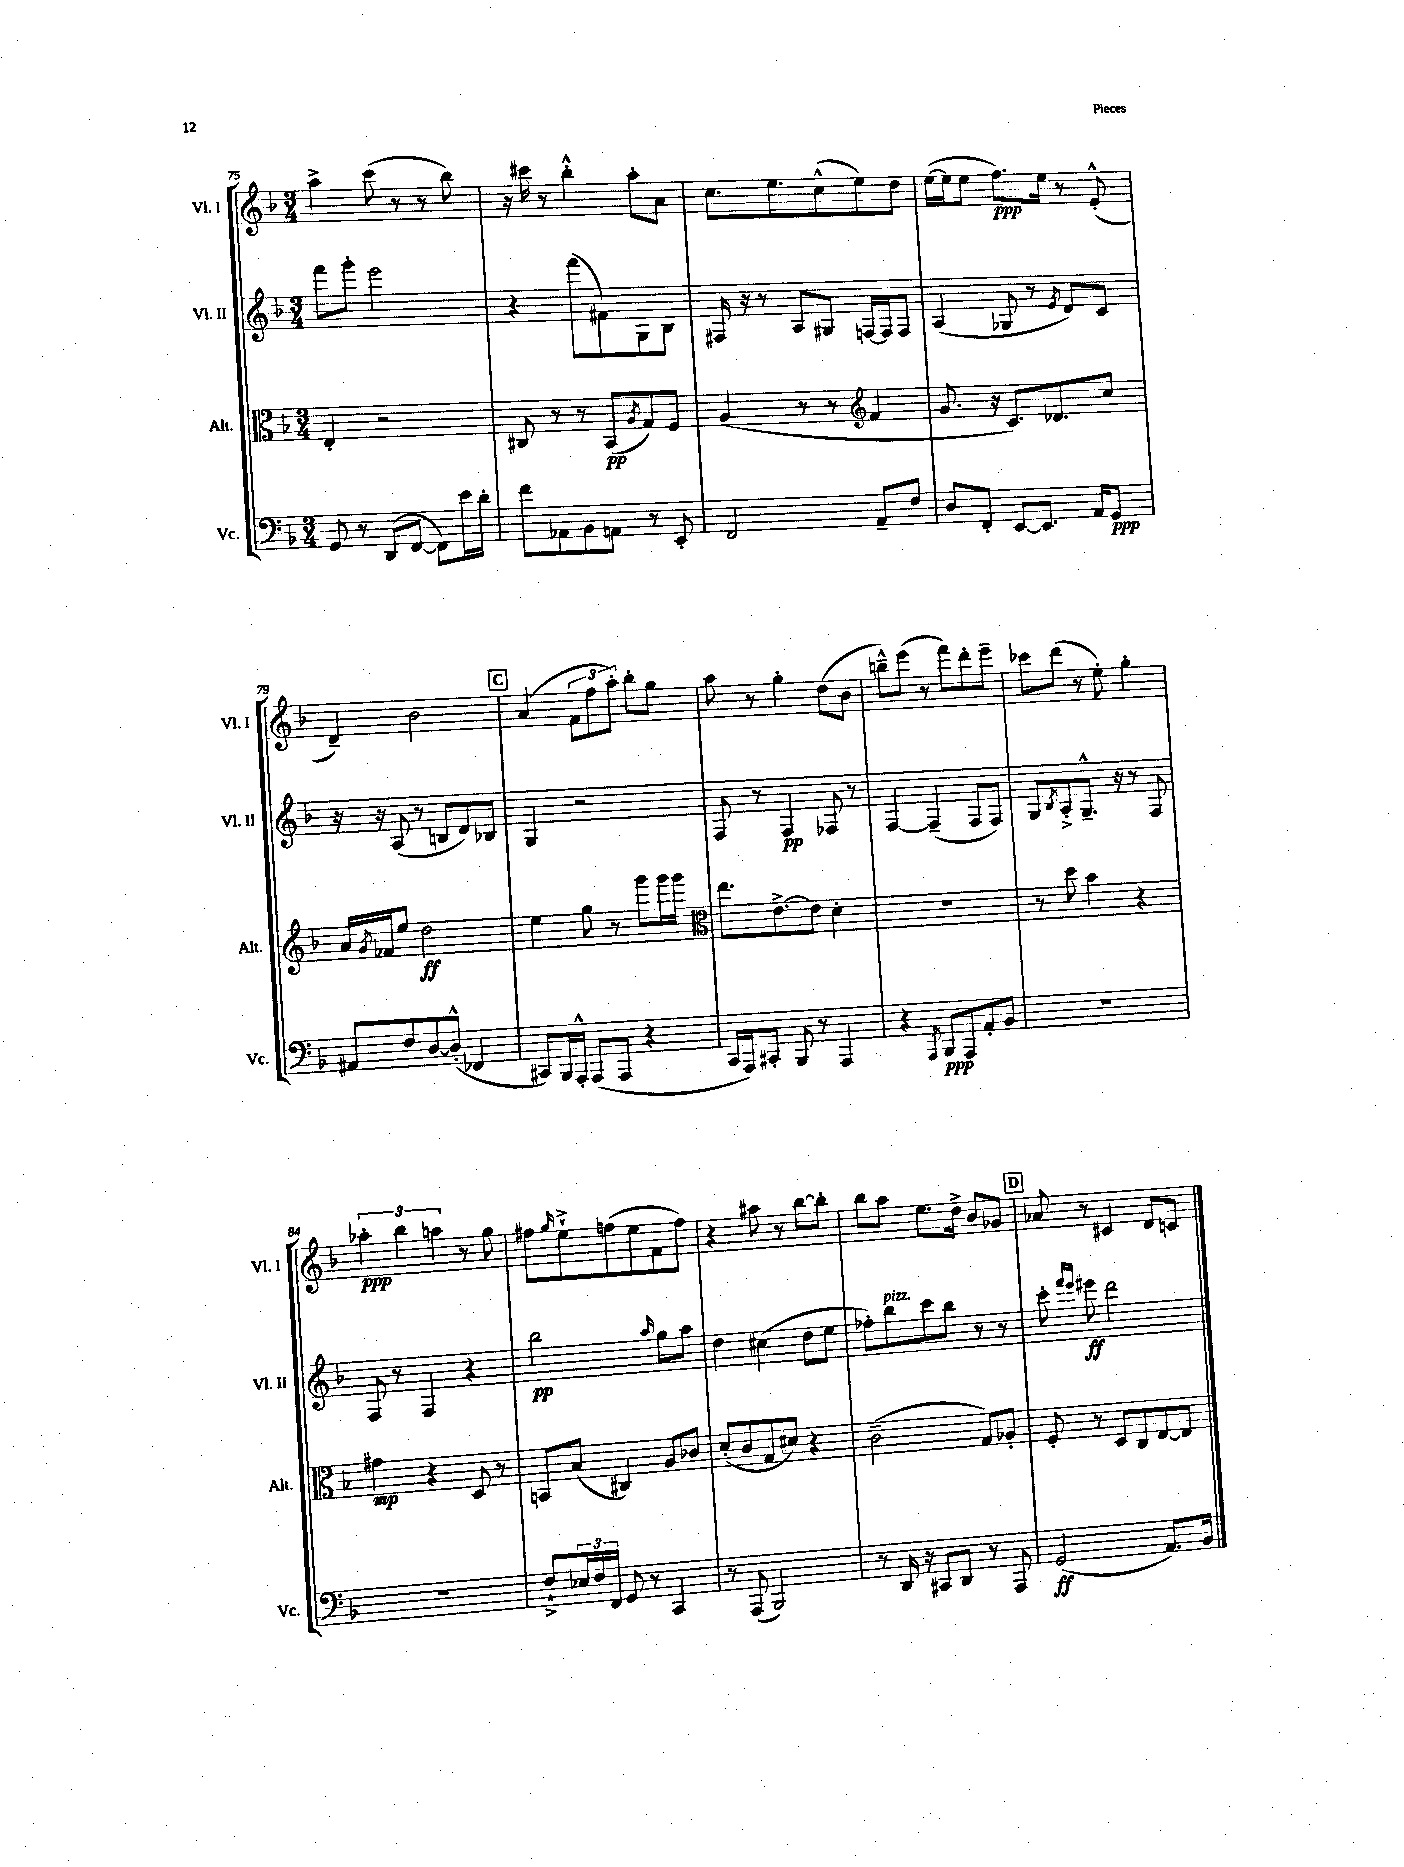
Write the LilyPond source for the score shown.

<<
\new StaffGroup <<
\new Staff = "s0" \with { instrumentName = "Vl. I" shortInstrumentName = "Vl. I" } {
    \clef treble \key f \major \numericTimeSignature \time 3/4
    a''4-> c'''8( r8 r8 bes''8) |
    r16 cis'''16 r8 bes''4-.-^ a''8-. a'8 |
    c''8. e''8. c''8-^( e''8) d''8 |
    e''16~( e''16 e''8 f''8.\ppp) e''16 r8 e'8-.-^( |
    d'4--) bes'2 |
    \mark \markup { \box "C" } a'4( \tuplet 3/2 { f'8 f''8 a''8-.) } bes''8-. g''8 |
    a''8 r8 g''4-. d''8( bes'8 |
    b''8---^) e'''8( r8 f'''8) d'''8-. e'''8-- |
    ces'''8 d'''8( r8 e''8-.) g''4-. |
    \tuplet 3/2 { aes''4-.\ppp bes''4 a''4 } r8 g''8 |
    fis''8 \grace { g''16 } e''8-!-> f''8( e''8 f'8 f''8) |
    r4 ais''8 r8 bes''8~ bes''8-. |
    bes''8 a''8 e''8. d''16-> bes'8 ges'8 |
    \mark \markup { \box "D" } aes'8 r8 cis'4 d'8 c'8 \bar "|." |
}
\new Staff = "s1" \with { instrumentName = "Vl. II" shortInstrumentName = "Vl. II" } {
    \clef treble \key f \major \numericTimeSignature \time 3/4
    f'''8 g'''8-. e'''2 |
    r4 f'''8( fis'8) g8 bes8 |
    fis16 r16 r8 a8 gis8 f16~ f16 f8 |
    a4( ges8 r8 \acciaccatura { e'8 } d'8) c'8 |
    r16 r16 a8( r8 b8 d'8) bes8 |
    \mark \markup { \box "C" } g4 r2 |
    f8 r8 f4\pp fes8 r8 |
    f4~ f4--( f8 f8) |
    g8 \acciaccatura { bes8 } a8-.-> g8.---^ r16 r8 f8 |
    f8 r8 f4 r4 |
    bes''2\pp \grace { a''16 } g''8 a''8 |
    d''4 cis''4( d''8 e''8 |
    fes''8-.) bes''8^\markup { \italic "pizz." } c'''8 bes''8 r8 r8 |
    \mark \markup { \box "D" } c'''8-. \grace { f'''16 e'''16 } eis'''8\ff d'''2 \bar "|." |
}
\new Staff = "s2" \with { instrumentName = "Alt." shortInstrumentName = "Alt." } {
    \clef alto \key f \major \numericTimeSignature \time 3/4
    e4-. r2 |
    cis8 r8 r8 bes,8\pp( \acciaccatura { a8 } g8) f8 |
    a4( r8 r8 \clef treble f'4 |
    g'8. r16 c'8.) des'8. c''8 |
    a'16 \acciaccatura { g'8 } fes'16 e''8 d''2\ff |
    \mark \markup { \box "C" } e''4 g''8 r8 g'''8 g'''16 g'''16 |
    \clef alto e''8. e'8.~-> e'8 d'4-. |
    R2. |
    r8 d''8 bes'4 r4 |
    gis'4\mp r4 d8 r8 |
    b,8 bes8( cis4) a8 ces'8 |
    d'8-.( c'8 g8 dis'8) r4 |
    c'2--( g8) aes8-. |
    \mark \markup { \box "D" } f8-. r8 d8 c8 e8~ e8 \bar "|." |
}
\new Staff = "s3" \with { instrumentName = "Vc." shortInstrumentName = "Vc." } {
    \clef bass \key f \major \numericTimeSignature \time 3/4
    g,8 r8 d,8( f,8~ f,8) e'16 d'16-. |
    f'8 aes,8 bes,8 a,8 r8 e,8-. |
    f,2 a,8-- f8 |
    d8 f,8-. e,8~ e,8. a,16 g,8\ppp |
    ais,8 f8 d8~ d8-.-^( fes,4 |
    \mark \markup { \box "C" } cis,8) bes,,16 a,,16-.-^ a,,8( a,,8 r4 |
    c,16 a,,16) cis,8-. bes,,8 r8 a,,4 |
    r4 \acciaccatura { a,,8 } bes,,8\ppp a,,8 a,8-. bes,8 |
    R2. |
    R2. |
    f8-!-> \tuplet 3/2 { ees16 f16 f,16 } g,8 r8 c,4 |
    r8 a,,8( bes,,2) |
    r8 d,16 r16 cis,8 d,8 r8 a,,8 |
    \mark \markup { \box "D" } g,2\ff( a,8.) bes,16 \bar "|." |
}
>>
>>
\layout { \context { \Score currentBarNumber = #75 } }
